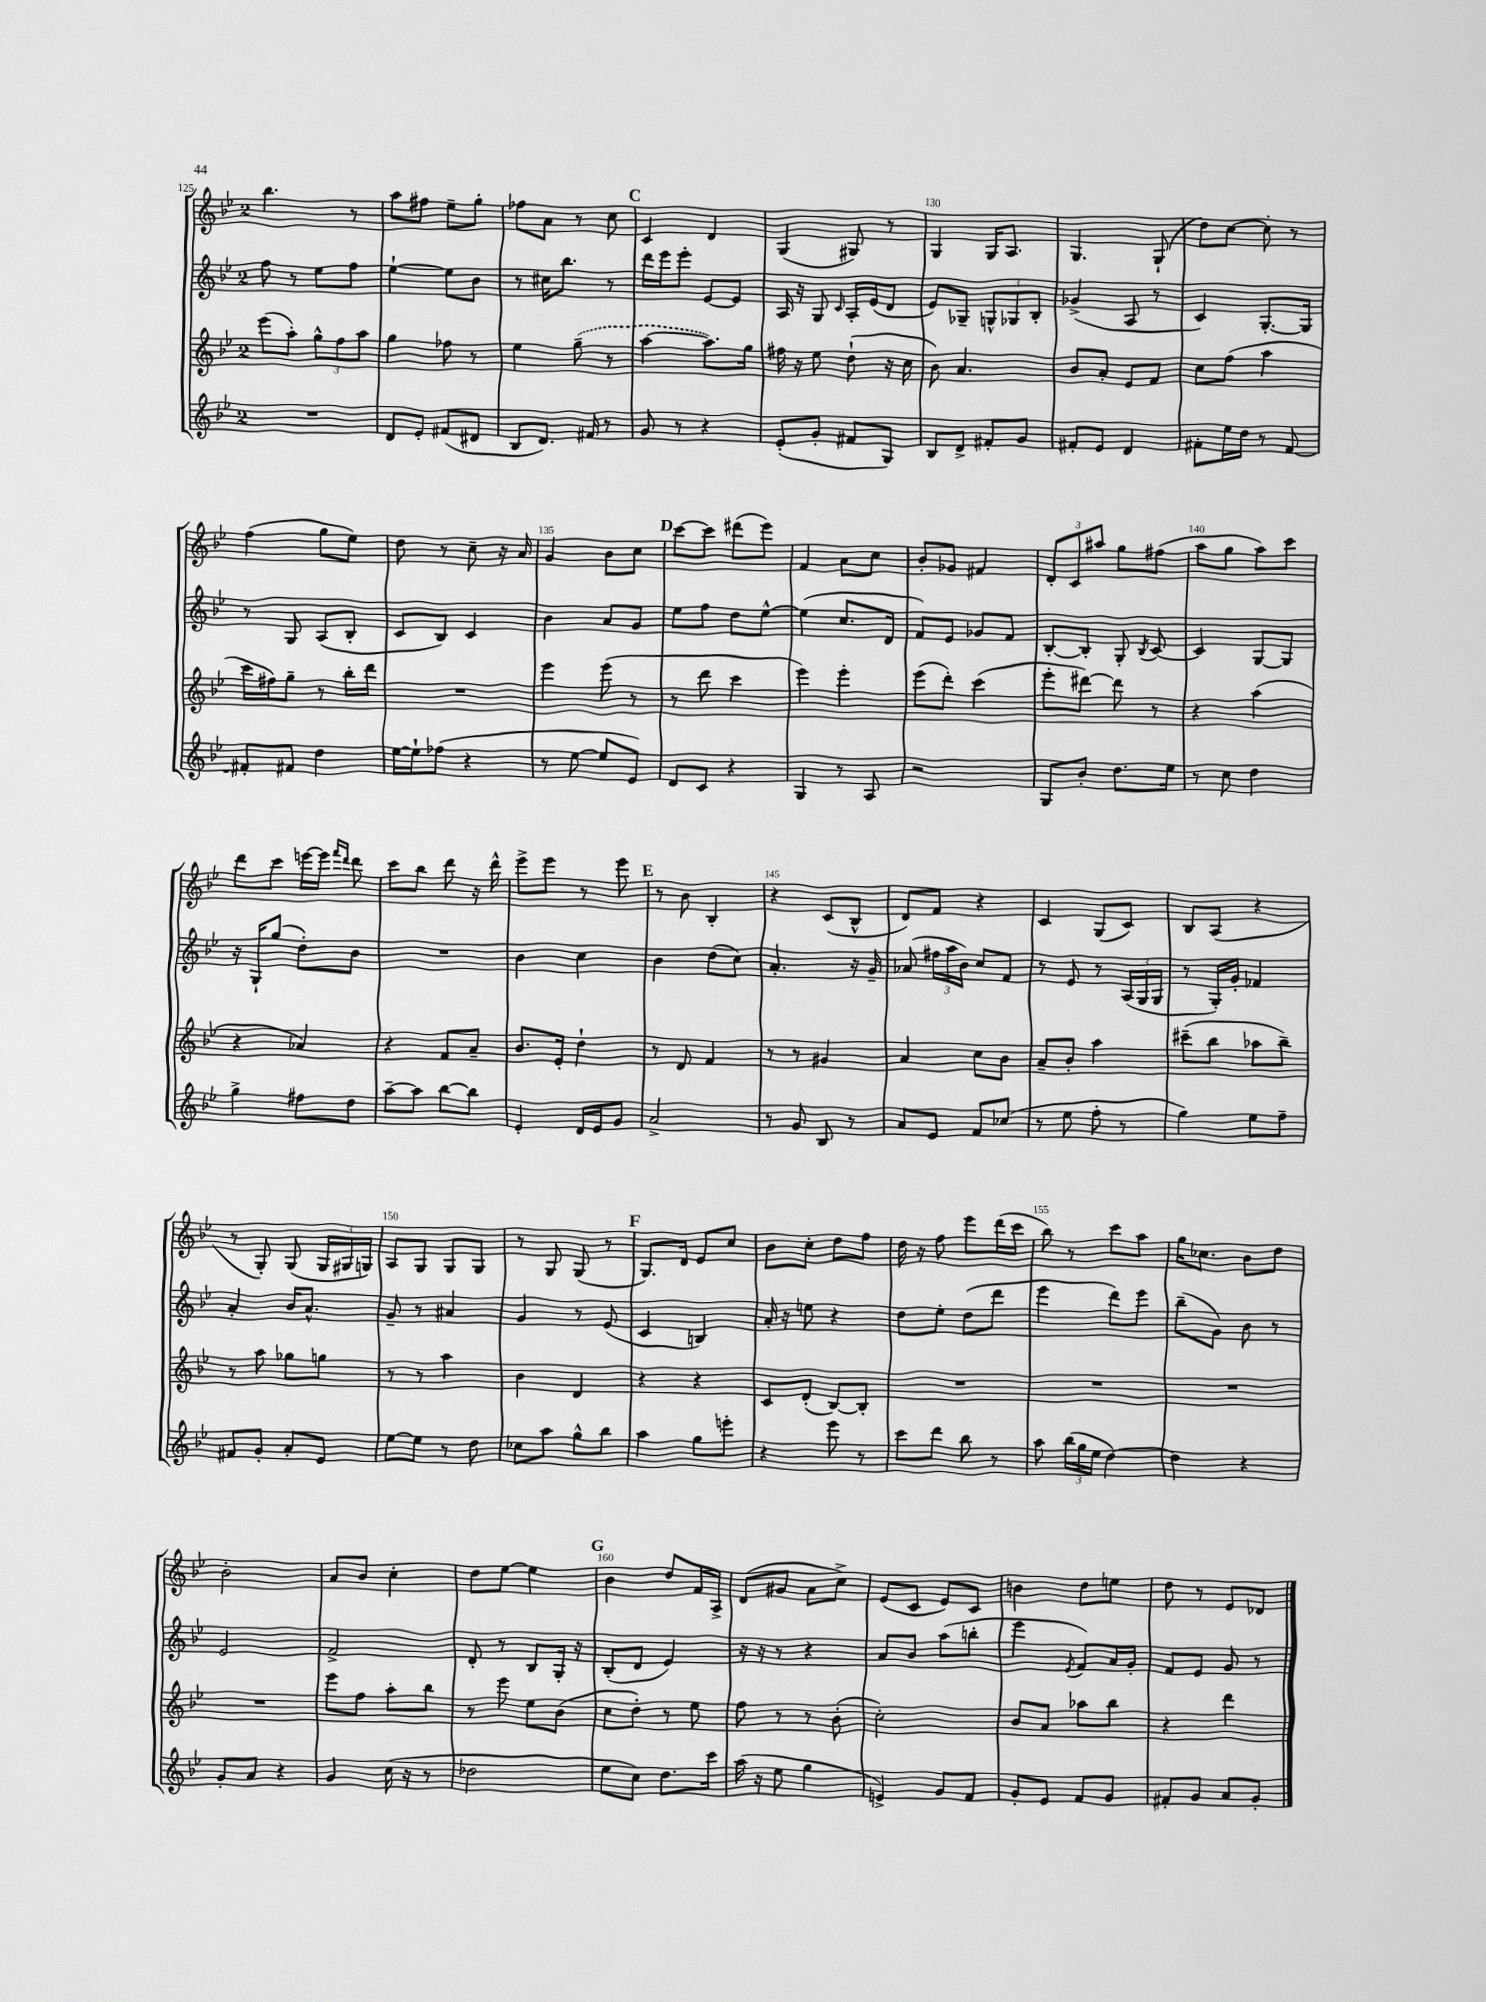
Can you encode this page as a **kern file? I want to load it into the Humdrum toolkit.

**kern	**kern	**kern	**kern
*staff4	*staff3	*staff2	*staff1
*clefG2	*clefG2	*clefG2	*clefG2
*k[b-e-]	*k[b-e-]	*k[b-e-]	*k[b-e-]
*M2/4	*M2/4	*M2/4	*M2/4
2r	(8eee-	8ff	4.bb-
.	8aa')	8r	.
.	12gg^^	8ee-	.
.	12ff	.	.
.	.	8ff	8r
.	12aa	.	.
=	=	=	=
8d	4gg	[4ee-`	8aa
8e-'	.	.	8ff#
(8f#	8ff-	8ee-]	8ee-~
8d#	8r	8b-	8gg'
=	=	=	=
8B-	4ee-	8r	8ff-
8.d)	.	16cc#	8a
.	.	8.bb-	.
.	(8gg~	.	8r
16f#	.	.	.
8r	8r	8r	8cc
=	=	=	=
8g	[4aa	16ddd	4c
.	.	16eee-	.
8r	.	8eee-'	.
4r	8.aa])	[8e-	4d
.	.	8e-]	.
.	16gg	.	.
=	=	=	=
(8e-'	16ff#	16A	(4G
.	16r	16r	.
8g'	8ee-	8G	.
.	.	16qqc	.
8f#	(8dd`	16A'	8G#)
.	.	(16e-	.
8G)	16r	8d	8r
.	16cc	.	.
=	=	=	=
8B-	8b-)	8e-)	4G
8d^	4.a	8G-~	.
8f#'	.	12G^^	16G
.	.	.	8.A
.	.	12G-	.
8g	.	.	.
.	.	12B-'	.
=	=	=	=
8f#'	8b-	(4g-^	4.G
8e-	8a'	.	.
4d	8e-	8A	.
.	8f	8r	(8G`
=	=	=	=
8f#'	8cc	4c)	8dd)
16ee-	(8ff	.	[8cc
16dd	.	.	.
8r	4aa	[8.G'	8cc']
[8f#	.	.	8r
.	.	16G]	.
=	=	=	=
8f#']	16ccc	8r	(4ff
.	16ff#)	.	.
8f#	8gg~	8G	.
4dd	8r	(8A	8gg
.	16bb-'	8B-'	8ee-)
.	16ddd	.	.
=	=	=	=
[16ee-	2r	8c	8dd
16ee-`]	.	.	.
(8ff-	.	8B-)	8r
4r	.	4c	8cc~
.	.	.	16r
.	.	.	16a
=	=	=	=
8r	4eee-	4b-	4g
[8ee-	.	.	.
8ee-]	(8eee-	8a	8b-
8e-)	8r	8g	8cc
=	=	=	=
8d	8r	8ee-	[8ccc
8c	8ddd	8ff	8ccc]
4r	4ccc	8dd	(8ddd#
.	.	[8ee-^^	8eee-)
=	=	=	=
4G	4eee-)	(4ee-]	4f
8r	4eee-'	8.cc	8a
8A	.	.	8cc
.	.	16d	.
=	=	=	=
2r	(8eee-	8f)	8b-'
.	8ddd')	8e-	8g-
.	(4ccc	8g-	4f#
.	.	8f	.
=	=	=	=
8G	8eee-'	[8B-'	12d'
.	.	.	12c
8b-'	[8ddd#)	8B-']	.
.	.	.	12aa#
8.dd	8ddd#]	8G'	8gg
.	.	8qB-	.
.	8r	[8c	(8ff#
16ee-	.	.	.
=	=	=	=
8r	4r	4c]	8aa
8cc	.	.	8gg
4dd	(4aa	[8G	8aa)
.	.	8G]	8ccc
=	=	=	=
4gg^	4r	16r	8ddd
.	.	16G`	.
.	.	(8gg	8ccc
8ff#	4a-)	8dd')	[16eee
.	.	.	16eee]
.	.	.	16qqfff
.	.	.	16qqddd
8dd	.	8b-	8ddd
=	=	=	=
[8aa~	4r	2r	8ccc
8aa]	.	.	8bb-
[8bb-	8f	.	8ddd
8bb-]	8a~	.	16r
.	.	.	16ddd^^
=	=	=	=
4e-'	8.b-	4b-	8eee-^
.	.	.	8eee-
.	16e-'	.	.
16d	4dd`	4cc	8r
16e-	.	.	.
8g	.	.	8eee-
=	=	=	=
2a^	8r	4b-	8r
.	8d	.	8b-
.	4f	(8dd	4B-'
.	.	8cc)	.
=	=	=	=
8r	8r	4.a'	4r
8g	8r	.	.
8B-	4g#	.	(8c
8r	.	16r	8B-^^
.	.	16g~	.
=	=	=	=
8a	4a	(8a-	8d)
8e-	.	24ff#	8f
.	.	24aa	.
.	.	24b-)	.
8f	8cc	8cc	4r
(8cc-	8b-	8f	.
=	=	=	=
8r	8a~	8r	4c
8ee-	8b-'	8e-	.
8ff'	4aa	8r	(8G
8r	.	(24A	8c)
.	.	24G	.
.	.	24G	.
=	=	=	=
4gg)	(8ccc#~	8r	8B-
.	8bb-	16G')	(8A
.	.	16g'	.
8ee-	8aa-	4f-	4r
8ff~	8bb-~)	.	.
=	=	=	=
8f#	8r	4a'	8r
8g'	8aa	.	8G')
8a'	8gg-	16b-	(8G
.	.	8.a^^	.
8e-	8gg	.	24G
.	.	.	24G#
.	.	.	24G)
=	=	=	=
[8ee-	8r	8g~	8A
8ee-]	8r	8r	8G
8r	4aa	4a#	8G
8dd	.	.	8G
=	=	=	=
8cc-	4b-	4g	8r
8aa	.	.	8G
8gg^^	4d	8r	(8G
8bb-	.	(8e-	8r
=	=	=	=
4aa	4r	4c	8.G)
.	.	.	16d
8gg	4r	4B)	8e-
8eee'	.	.	8cc
=	=	=	=
4r	8c	16a'	8b-
.	.	16r	.
.	(8d'	8ee	8cc'
8eee-	[8B-)	4r	8dd
8r	8B-']	.	8ff
=	=	=	=
8ccc	2r	8dd	16dd
.	.	.	16r
8ddd	.	8ee-'	8ff
8bb-	.	(8dd	8eee-
8r	.	8ddd	(16ddd
.	.	.	16ccc
=	=	=	=
8aa	2r	4eee-	8bb-)
(24bb-	.	.	8r
24gg	.	.	.
24ee-	.	.	.
[4dd)	.	8ddd)	8ccc
.	.	8eee-	8aa
=	=	=	=
4dd]	2r	(8bb-~	16gg
.	.	.	8.cc-
.	.	8g)	.
4r	.	8b-	8b-
.	.	8r	8dd
=	=	=	=
8g'	2r	2e-	2b-'
8a	.	.	.
4r	.	.	.
=	=	=	=
4g	8eee-	2f^	8a
.	8ff	.	8b-
(16cc	8aa'	.	4cc'
16r	.	.	.
8r	8bb-	.	.
=	=	=	=
2dd-	8r	8d'	8dd
.	8eee-	8r	[8ee-
.	8ee-	8B-	4ee-]
.	(8b-	16G'	.
.	.	16r	.
=	=	=	=
8ee-	8cc	(8B-'	4b-
8cc)	8dd')	8d	.
8.dd	8r	4e-)	8dd
.	8ee-	.	16f
16ccc	.	.	16A^
=	=	=	=
(16aa	8ff	16r	(8d
16r	.	16r	.
8ee-	8r	8r	8g#
4gg	8r	4r	8a
.	(8b-'	.	8cc^)
=	=	=	=
4e^)	2cc')	8a	(8e-
.	.	8b-	8c
8g	.	(8aa	8e-)
8f	.	8bb'	8c
=	=	=	=
8g'	8b-	4eee-	4b
8e-	8a	.	.
.	.	8qe-	.
8f	8aa-	8f)	8dd
8g	8bb-	16a	8ee
.	.	16g'	.
=	=	=	=
8f#'	4r	8f	8dd
8g	.	8e-	8r
8a	4ddd	8g	8e-
8g'	.	8r	8d-
==	==	==	==
*-	*-	*-	*-
